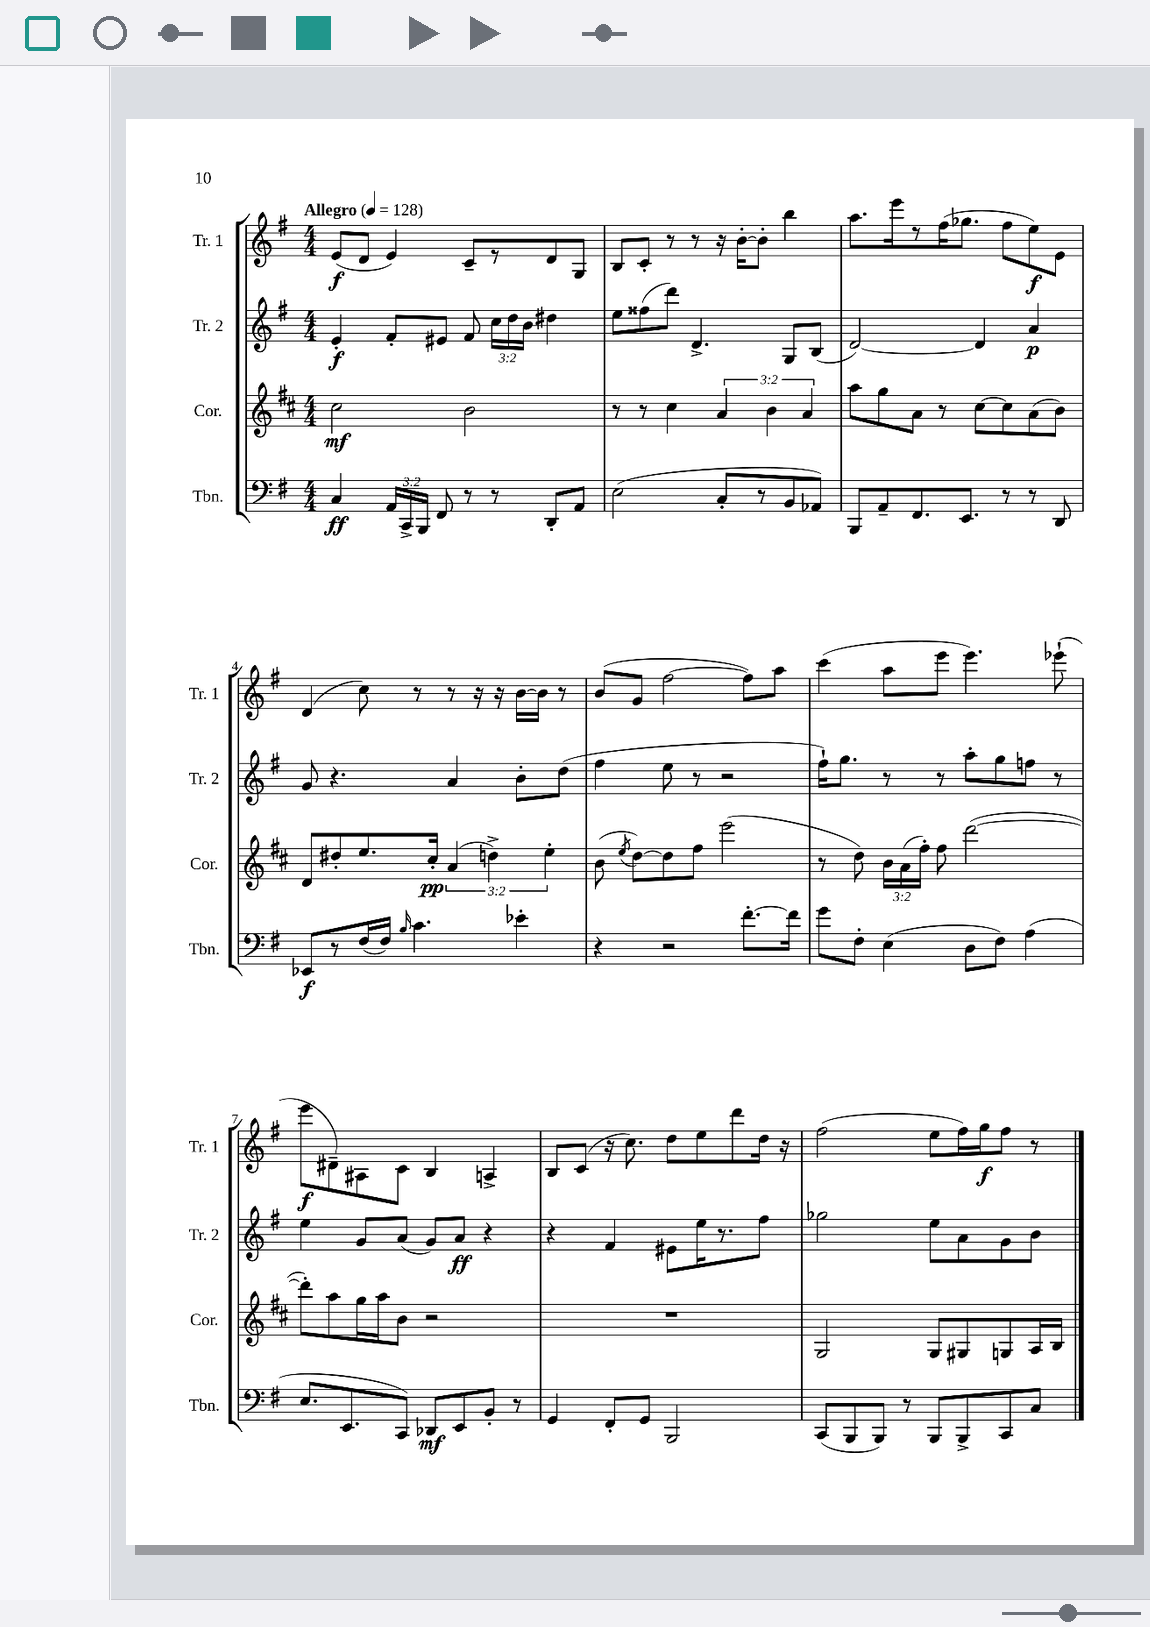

**kern	**kern	**kern	**kern
*staff4	*staff3	*staff2	*staff1
*clefF4	*clefG2	*clefG2	*clefG2
*k[f#]	*k[f#c#]	*k[f#]	*k[f#]
*M4/4	*M4/4	*M4/4	*M4/4
*MM128	*MM128	*MM128	*MM128
4C/	2cc#\	4e'/	(8e/L
.	.	.	8d/J
24AA/LL	.	8f#'/L	4e/)
24CC^/	.	.	.
24BBB/JJ	.	.	.
8FF#/	.	8e#/J	.
8r	2b\	8f#/	8c~/L
8r	.	24cc\LL	8r
.	.	24dd\	.
.	.	24b\JJ	.
8DD'/L	.	4dd#\	8d/
8AA/J	.	.	8G/J
=	=	=	=
(2E\	8r	8ee\L	8B/L
.	8r	(8ff##\	8c'/J
.	4cc#\	8ddd\J)	8r
.	.	4.d^/	8r
8C'/L	6a/	.	16r
.	.	.	[16b'\LK
8r	.	.	8b'\]J
.	6b\	.	.
8BB/	.	8G/L	4bb\
.	6a/	.	.
8AA-/J)	.	(8B/J	.
=	=	=	=
8BBB/L	8aa\L	[2d/)	8.aa\L
8AA~/	8gg\	.	.
.	.	.	16eee\k
8.FF#/	8a\J	.	8r
.	8r	.	(16ff#\K
8.EE/J	.	.	8.gg-\J
.	[8cc#\L	4d/]	.
8r	8cc#\]	.	8ff#\L
8r	(8a\	4a/	8ee\)
8DD/	8b\J)	.	8e\J
=	=	=	=
8EE-/L	8d/L	8g/	(4d/
8r	8dd#'/	4.r	.
(16F#/L	8.ee/	.	8cc\)
16F#/JJ)	.	.	.
16qqB/	.	.	.
4.c\	.	.	8r
.	16cc#'/Jk	.	.
.	(6a/	4a/	8r
.	.	.	16r
.	6dd^\)	.	.
.	.	.	16r
4e-'\	.	8b'\L	[16b\LL
.	.	.	16b\]JJ
.	6ee'\	.	.
.	.	(8dd\J	8r
=	=	=	=
4r	(8b\	4ff#\	(8b/L
.	8qee/	.	.
.	[8dd\L)	.	8g/J
2r	8dd\]	8ee\	[2ff#\
.	8ff#\J	8r	.
.	(2eee\	2r	.
[8.f#'\L	.	.	8ff#\]L)
.	.	.	8aa\J
16f#\]Jk	.	.	.
=	=	=	=
8g\L	8r	16ff#`\LK)	(4ccc\
.	.	8.gg\J	.
8F#'\J	8dd\)	.	.
(4E\	24b\LL	8r	8aa\L
.	(24a\	.	.
.	24ff#'\JJ)	.	.
.	8ff#\	8r	8eee\J
8D\L	([2ddd\	8aa'\L	4.eee\)
8F#\J)	.	8gg\	.
(4A\	.	8ff\J	.
.	.	8r	(8eee-`\
=	=	=	=
8.E/L	8ddd'\]L)	4ee\	8eee\L
.	8aa\	.	8d#~\)
8.EE/	.	.	.
.	16gg\L	8g/L	8A#\
.	16aa\J	.	.
8CC/J)	8b\J	(8a/J	8c\J
8DD-/L	2r	8g/L)	4B/
8EE/	.	8a/J	.
8BB'/J	.	4r	4A^/
8r	.	.	.
=	=	=	=
4GG/	1r	4r	8B/L
.	.	.	(8c/J
8FF#'/L	.	4f#/	16r
.	.	.	8.cc\)
8GG/J	.	.	.
2BBB/	.	8e#\L	8dd\L
.	.	16ee\K	8ee\
.	.	8.r	.
.	.	.	8ddd\
.	.	8ff#\J	16dd\Jk
.	.	.	16r
=	=	=	=
(8CC/L	2G/	2gg-\	(2ff#\
8BBB/	.	.	.
8BBB/J)	.	.	.
8r	.	.	.
8BBB/L	8G/L	8ee\L	8ee\L
8BBB^/	8G#/	8a\	16ff#\L)
.	.	.	16gg\J
8CC/	8G/	8g\	8ff#\J
8C/J	16A/L	8b\J	8r
.	16B/JJ	.	.
==	==	==	==
*-	*-	*-	*-
